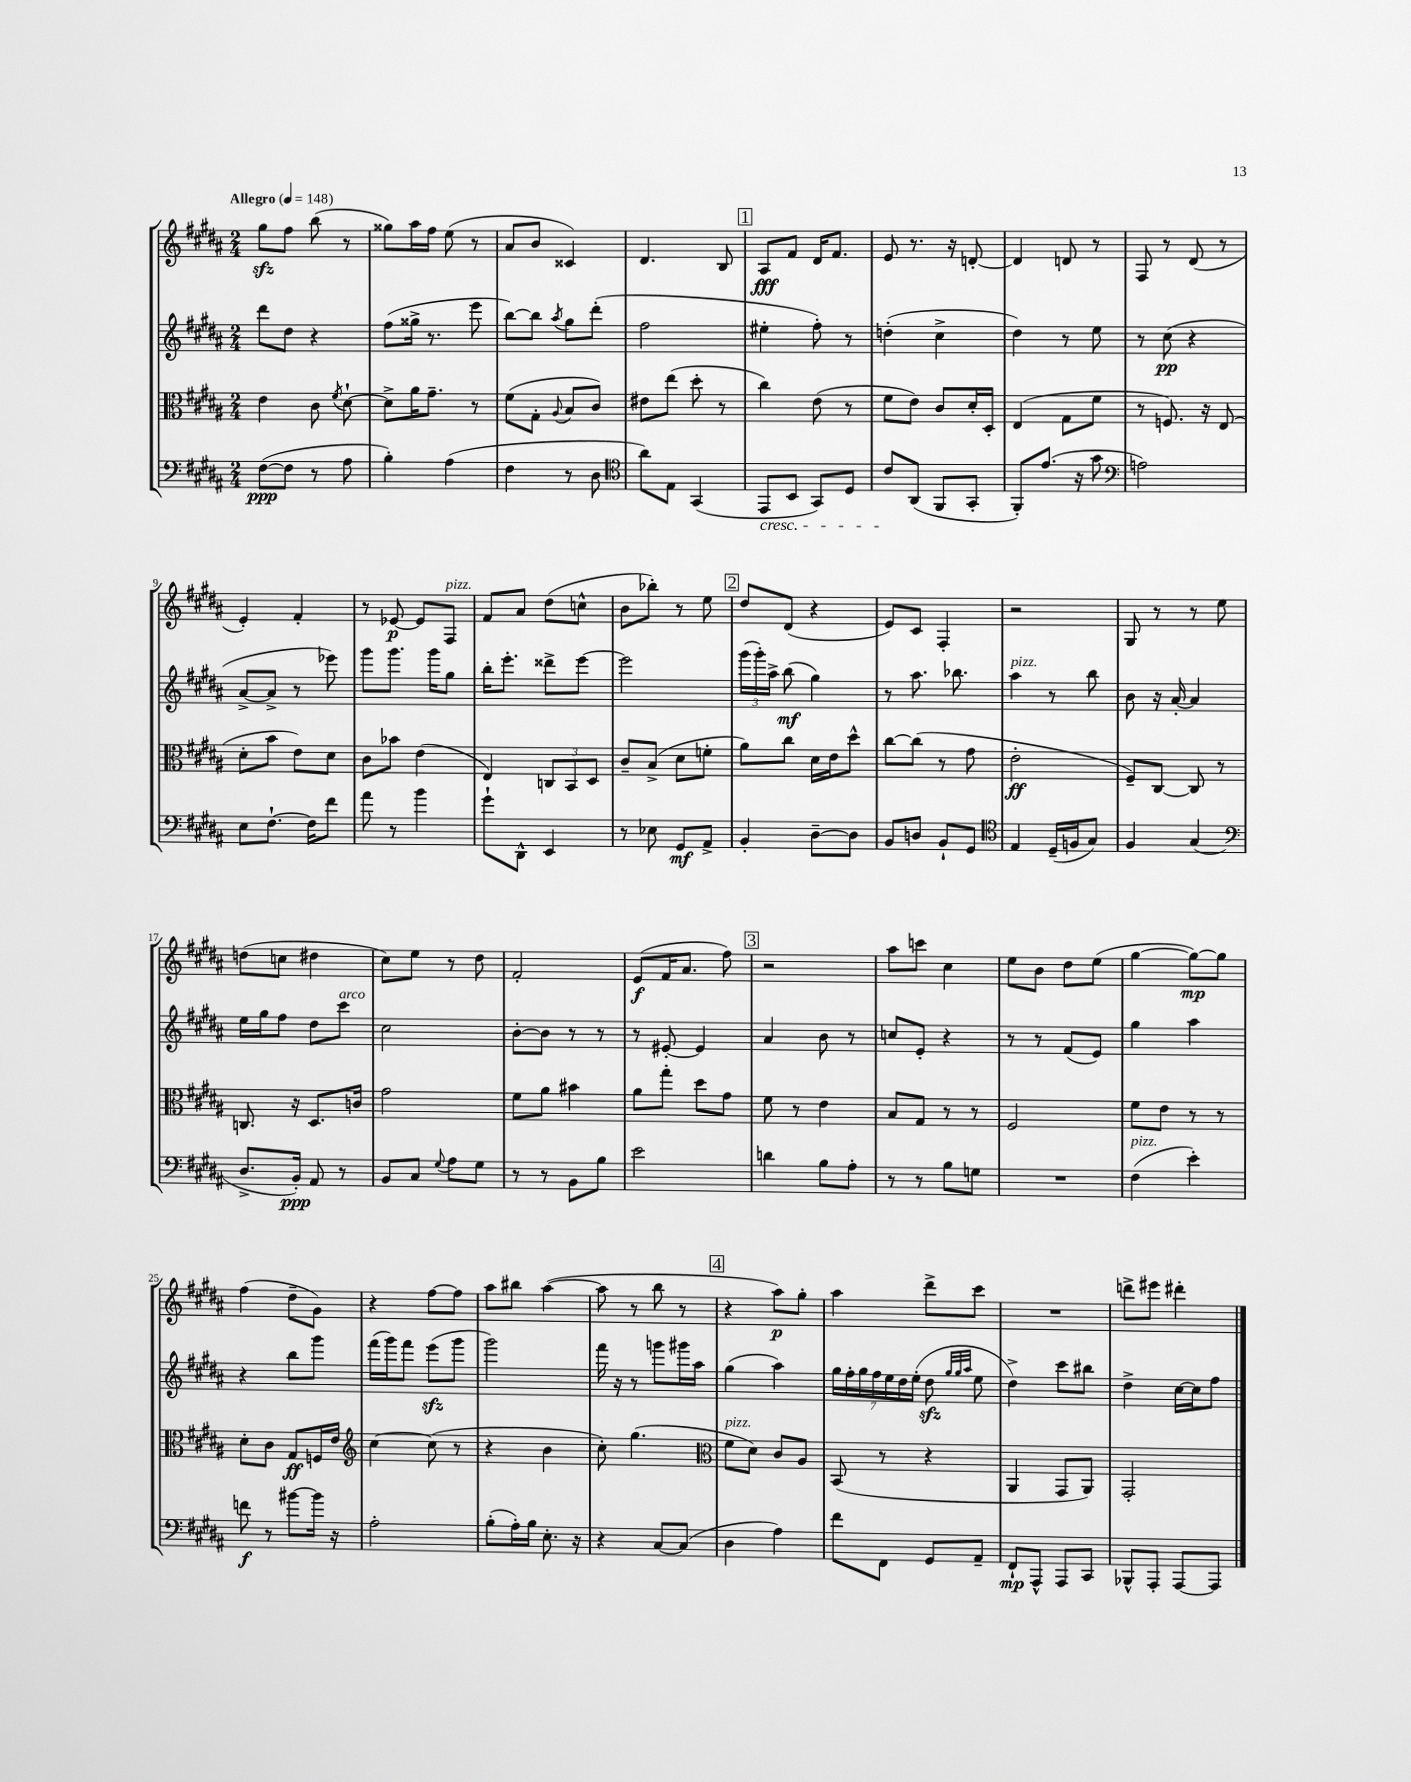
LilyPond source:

<<
\new StaffGroup <<
\new Staff = "s0" {
    \clef treble \key b \major \numericTimeSignature \time 2/4 \tempo "Allegro" 4 = 148
    \autoBeamOff gis''8[\sfz fis''8] b''8( r8 |
    gisis''8[) ais''16 fis''16] e''8( r8 |
    ais'8[ b'8] cisis'4) |
    dis'4. b8 |
    \mark \markup { \box "1" } ais8[\fff fis'8] dis'16[ fis'8.] |
    e'8 r8. r16 d'8~-. |
    d'4 d'8 r8 |
    fis8 r8 dis'8( r8 |
    e'4-.) fis'4-. |
    r8 ees'8~\p ees'8[ fis8]^\markup { \italic "pizz." } |
    fis'8[ ais'8] dis''8[( c''8]-^ |
    b'8[ bes''8]-.) r8 e''8 |
    \mark \markup { \box "2" } dis''8[ dis'8]( r4 |
    e'8[) cis'8] fis4-. |
    r2 |
    gis8 r8 r8 e''8 |
    d''8[( c''8] dis''4 |
    cis''8[) e''8] r8 dis''8 |
    fis'2-. |
    e'8[\f( fis'16 ais'8.] fis''8) |
    \mark \markup { \box "3" } r2 |
    ais''8[ c'''8] cis''4 |
    e''8[ b'8] dis''8[ e''8]( |
    gis''4~ gis''8[~\mp) gis''8] |
    fis''4( dis''8[-- gis'8]) |
    r4 fis''8[~ fis''8] |
    ais''8[ bis''8] ais''4~( |
    ais''8 r8 b''8 r8 |
    \mark \markup { \box "4" } r4 ais''8[\p) gis''8]-. |
    ais''4 dis'''8[-> cis'''8] |
    R2 |
    d'''8[-> eis'''8] dis'''4-. \bar "|." |
}
\new Staff = "s1" {
    \clef treble \key b \major \numericTimeSignature \time 2/4
    \autoBeamOff dis'''8[ dis''8] r4 |
    fis''8[( gisis''16]-> r8. e'''8 |
    b''8[~) b''8] \acciaccatura { ais''8 } gis''8[ dis'''8]-.( |
    fis''2 |
    \mark \markup { \box "1" } eis''4-. fis''8-.) r8 |
    d''4-.( cis''4-> |
    dis''4) r8 e''8 |
    r8 cis''8\pp( r4 |
    ais'8[~-> ais'8]-> r8 ees'''8) |
    gis'''8[ gis'''8.] gis'''16[ gis''8] |
    b''16[-. e'''8.]-. disis'''8[-> e'''8]~ |
    e'''2 |
    \mark \markup { \box "2" } \tuplet 3/2 { gis'''16[( gis'''16-.) ais''16]-> } b''8\mf( gis''4) |
    r8 ais''8. bes''8. |
    ais''4^\markup { \italic "pizz." } r8 b''8 |
    b'8 r16 ais'16~-. ais'4 |
    e''16[ gis''16 fis''8] dis''8[ cis'''8]^\markup { \italic "arco" } |
    cis''2 |
    b'8[~-. b'8] r8 r8 |
    r8 eis'8~-. eis'4 |
    \mark \markup { \box "3" } ais'4 b'8 r8 |
    c''8[ e'8]-. r4 |
    r8 r8 fis'8[( e'8]) |
    gis''4 ais''4 |
    r4 b''8[ gis'''8] |
    fis'''16[( gis'''16) fis'''8] e'''8[\sfz( gis'''8] |
    gis'''2) |
    fis'''16 r16 r8 g'''8[ gis'''16 ais''16] |
    \mark \markup { \box "4" } gis''4( ais''4) |
    \tuplet 7/4 { gis''16[ fis''16-. gis''16 fis''16 e''16 dis''16 e''16]-.( } dis''8\sfz \grace { gis''32[ gis''32 ais''32] } e''8 |
    dis''4->) cis'''8[ bis''8] |
    dis''4-> cis''16[~ cis''16 fis''8] \bar "|." |
}
\new Staff = "s2" {
    \clef alto \key b \major \numericTimeSignature \time 2/4
    \autoBeamOff e'4 cis'8 \acciaccatura { fis'8 } dis'8~-! |
    dis'8[-> ais'16 gis'8.]-- r8 |
    fis'8[( gis8]-. \appoggiatura { ais8 } b8[ cis'8]) |
    eis'8[ e''8]( dis''8-. r8 |
    \mark \markup { \box "1" } cis''4) e'8( r8 |
    fis'8[ e'8]) cis'8[ dis'16-. dis16]-. |
    e4( gis8[ fis'8] |
    r8 f8.) r16 e8( |
    dis'8[-. b'8] e'8[) dis'8] |
    cis'8[ bes'8] e'4( |
    e4) \tuplet 3/2 { c8[ b,8 dis8] } |
    cis'8[-- b8]->( dis'8[ f'8]-. |
    \mark \markup { \box "2" } ais'8[) cis''8] dis'16[ e'16 dis''8]-^ |
    cis''8[~ cis''8]( r8 gis'8 |
    e'2-.\ff |
    fis8[--) cis8]~ cis8 r8 |
    c8. r16 dis8.[ c'16] |
    gis'2 |
    fis'8[ ais'8] bis'4 |
    ais'8[ gis''8]-. dis''8[ gis'8] |
    \mark \markup { \box "3" } fis'8 r8 e'4 |
    b8[ gis8] r8 r8 |
    fis2 |
    fis'8[ e'8] r8 r8 |
    dis'8[-. cis'8] gis8[\ff f16 e'16] |
    \clef treble cis''4~ cis''8( r8 |
    r4 b'4 |
    cis''8-.) gis''4.( |
    \mark \markup { \box "4" } \clef alto fis'8[^\markup { \italic "pizz." } dis'8]) cis'8[ ais8] |
    b,8( r8 r4 |
    ais,4 gis,8[ ais,8]) |
    gis,2-. \bar "|." |
}
\new Staff = "s3" {
    \clef bass \key b \major \numericTimeSignature \time 2/4
    \autoBeamOff fis8[~\ppp( fis8] r8 ais8 |
    b4-.) ais4( |
    fis4 r8 dis8 |
    \clef tenor ais'8[) e8] gis,4( |
    \mark \markup { \box "1" } e,8[\cresc b,8] gis,8[) dis8] |
    cis'8[\! ais,8]( fis,8[ gis,8]-. |
    fis,8[-.) e'8.]( r16 gis'8 |
    \clef bass a2) |
    e8[ fis8.]~-! fis16[ fis'8] |
    ais'8 r8 b'4 |
    gis'8[-! dis,8]-^ e,4 |
    r8 ees8 gis,8[\mf ais,8]-> |
    \mark \markup { \box "2" } b,4-. dis8[~-- dis8] |
    b,8[ d8] b,8[-! gis,8] |
    \clef tenor e4 dis16[--( f16 gis8]) |
    fis4 gis4( |
    \clef bass dis8.[-> b,16]-.\ppp) ais,8 r8 |
    b,8[ cis8] \appoggiatura { gis8 } ais8[ gis8] |
    r8 r8 b,8[ b8] |
    e'2 |
    \mark \markup { \box "3" } d'4 b8[ ais8]-. |
    r8 r8 b8[ g8] |
    R2 |
    fis4^\markup { \italic "pizz." }( e'4-.) |
    f'8\f r8 bis'8[~ bis'16] r16 |
    ais2-. |
    b8[-.( ais16-.) b16] e8.-. r16 |
    r4 cis8[~ cis8]( |
    \mark \markup { \box "4" } dis4 ais4) |
    fis'8[ fis,8] gis,8[ ais,8]-- |
    fis,8[-!\mp ais,,8]-^ ais,,8[ cis,8] |
    bes,,8[-^ ais,,8]-. ais,,8[~ ais,,8] \bar "|." |
}
>>
>>
